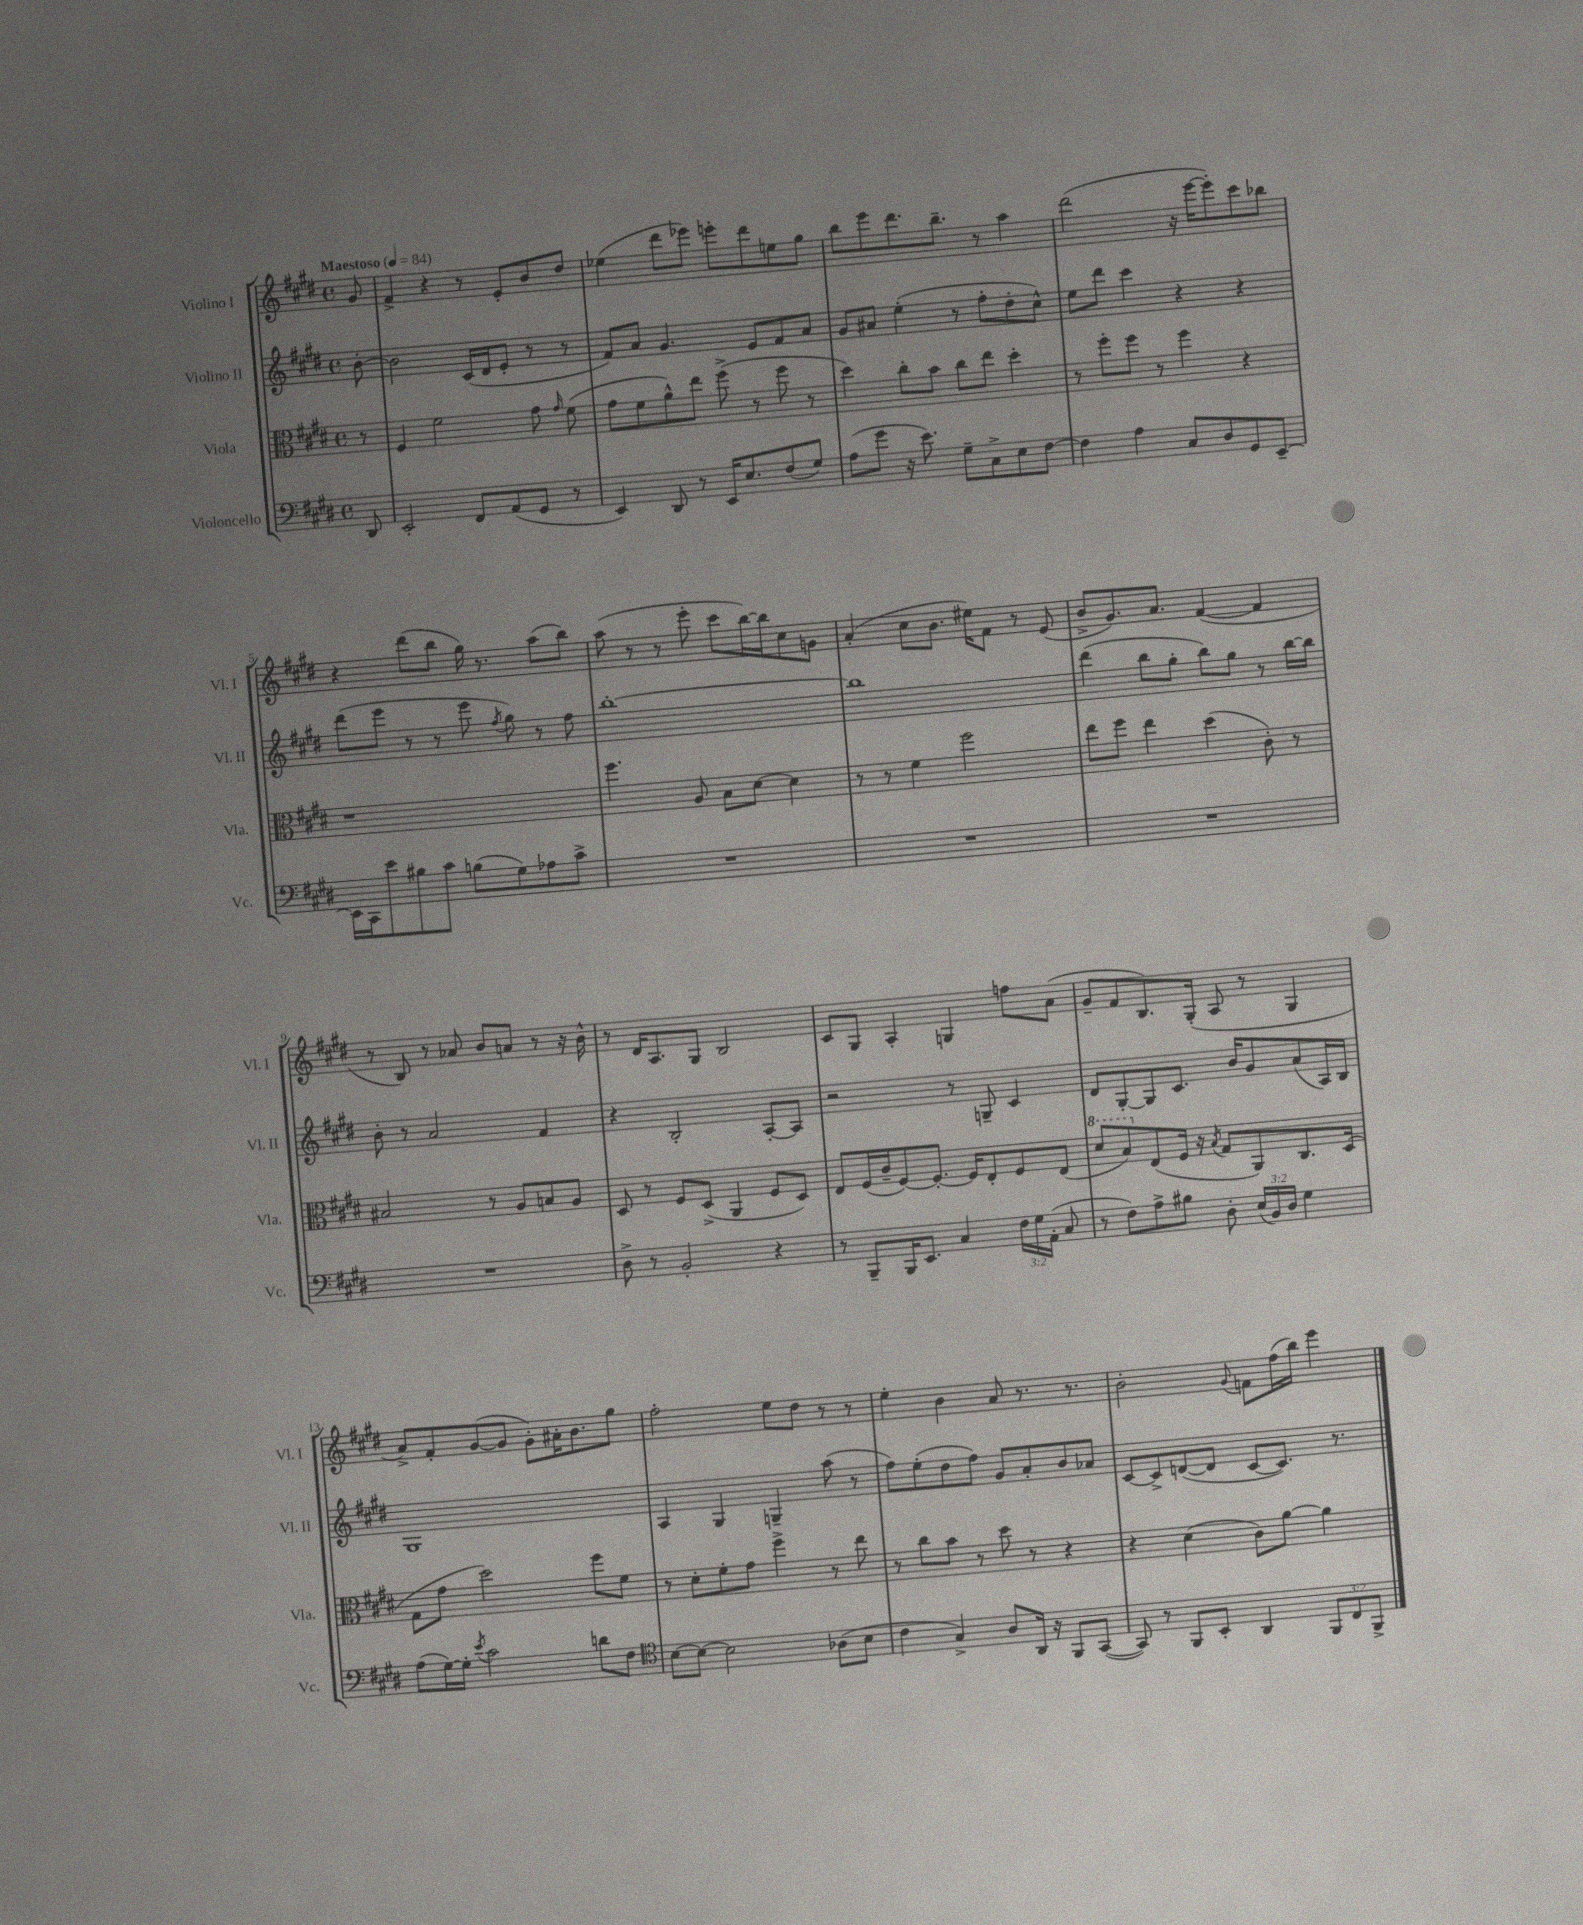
<<
\new StaffGroup <<
\new Staff = "s0" \with { instrumentName = "Violino I" shortInstrumentName = "Vl. I" } {
    \clef treble \key e \major \defaultTimeSignature \time 4/4 \partial 8 \tempo "Maestoso" 4 = 84
    \autoBeamOff gis'8 |
    fis'4-> r4 r8 e'8[-. b'8 dis''8] |
    ees''4( dis'''8[ ees'''8]) e'''8[-. dis'''8 e''8 gis''8] |
    b''8[ e'''8 dis'''8. b''8.]-- r8 a''4 |
    dis'''2( r16 e'''16[~ e'''8-.) cis'''8 bes''8] |
    r4 dis'''8[( b''8] gis''16) r8. a''8[( b''8]) |
    a''8( r8 r8 e'''8-. cis'''8[ b''16~) b''16 cis''8 g'8] |
    a'4-.( cis''8[ b'8.] eis''16[) fis'8] r8 e'8( |
    b'8[-> gis'8.) a'8.] fis'4~( fis'4 |
    r8 b8) r8 aes'8 b'8[ a'8] r8 r16 b'16-^ |
    r8 dis'16[ a8. gis8] b2 |
    cis'8[ gis8] a4-. g4 f''8[ a'8]( |
    gis'8[-- fis'8 b8.) gis16]-.( a8 r8 gis4 |
    a'8[->) fis'8-. gis'8~( gis'8] gis'8[-.) ais'16-. b'8. gis''8] |
    fis''2-. e''8[ dis''8] r8 r8 |
    e''4-. b'4 a'8 r8. r8. |
    b'2-. \appoggiatura { gis'8 } f'8[ fis''16( b''16]) e'''4 \bar "|." |
}
\new Staff = "s1" \with { instrumentName = "Violino II" shortInstrumentName = "Vl. II" } {
    \clef treble \key e \major \defaultTimeSignature \time 4/4 \partial 8
    \autoBeamOff b'8~-. |
    b'2 cis'16[( dis'16 e'8]-. r8 r8 |
    fis'8[) a'8] gis'4. e'8[ fis'8 a'8] |
    gis'8[ ais'8] e''4-.( r8 fis''8[-. dis''8-. cis''8]-^) |
    e''8[ dis'''8] cis'''4 r4 r4 |
    dis'''8[( e'''8] r8 r8 e'''8 \acciaccatura { fis''8 } gis''8) r8 fis''8 |
    b''1~-. |
    b''1 |
    dis'''4( b''8[ gis''8]-. b''8[) gis''8] r8 b''16[~ b''16] |
    b'8-. r8 a'2 fis'4 |
    r4 b2-. a8[~-. a8] |
    r2 r8 g8-- cis'4 |
    dis'8[ gis8~-. gis8 cis'8.] b'16[ gis'8 a'8( a16) b16] |
    gis1 |
    a4 gis4 g4-- a''8( r8 |
    fis''8[) e''8-.( dis''8 fis''8]) gis'8[ a'8-. b'8 aes'8] |
    cis'8[~ cis'8-> d'8~( d'8] cis'8[~ cis'8.]) r8. \bar "|." |
}
\new Staff = "s2" \with { instrumentName = "Viola" shortInstrumentName = "Vla." } {
    \clef alto \key e \major \defaultTimeSignature \time 4/4 \partial 8
    \autoBeamOff r8 |
    fis4 fis'2 gis'8 \grace { gis'16 } fis'8( |
    gis'8[ fis'8 a'8-^) e''8] fis''8->( r8 fis''8 r8 |
    dis''4) cis''8[-. b'8] cis''8[ e''8] dis''4-. |
    r8 fis''8[-. fis''8] r8 fis''4 r4 |
    r1 |
    fis''4. a8 b8[ dis'8]~ dis'4 |
    r8 r8 fis'4 fis''2 |
    e''8[ fis''8] e''4 dis''4( cis'8-.) r8 |
    bis2 r8 a8[ b8 a8] |
    dis8 r8 fis8[ dis8]->( a,4 fis8[ dis8]) |
    e8[ fis16( cis'16-- fis8~) fis8.]~-. fis16[ e8-. fis8 e8]( |
    \ottava #1 dis''8[ b'8) \ottava #0 e8( fis16] r16 \acciaccatura { b8 } gis8[ a,8) cis8. dis16]( |
    gis8[ gis'8] dis''2) fis''8[ fis'8] |
    r8 dis'8[-. fis'8-. gis'8] fis''4-> r8 e''8 |
    r8 cis''8[ b'8] r8 dis''8 r8 r4 |
    r4 dis'4( cis'8[) a'8]~ a'4 \bar "|." |
}
\new Staff = "s3" \with { instrumentName = "Violoncello" shortInstrumentName = "Vc." } {
    \clef bass \key e \major \defaultTimeSignature \time 4/4 \override Staff.TupletNumber.text = #tuplet-number::calc-fraction-text \partial 8
    \autoBeamOff dis,8 |
    e,2-. fis,8[ a,8( gis,8] r8 |
    e,4) dis,8 r8 e,16[ e8. fis8( gis8]) |
    a8[( gis'8] r16 e'8.) gis8[-- cis8-> e8 fis8]~ |
    fis4 a4 cis8[ dis8 gis,8 e,8]~-- |
    e,16[ cis,16 e'8 bis8 cis'8] b8[( gis8) aes8 cis'8]-> |
    R1 |
    R1 |
    R1 |
    R1 |
    dis8-> r8 b,2-. r4 |
    r8 b,,8[-- b,,16 e,8.] cis4 \tuplet 3/2 { fis16[ gis16 a,16]-.( } cis8 |
    r8 fis8[) a8-> bis8] dis8-. \tuplet 3/2 { e16[( b,16) dis16] } gis4 |
    a8[( gis16~) gis16]-. \acciaccatura { e'8 } cis'2 d'8[ fis8] |
    \clef tenor b8[~ b8]~ b2 aes8[( b8] |
    cis'4 gis4->) a8[ a,16] r16 fis,8[ gis,8]~( |
    gis,8) r8 fis,8[ b,8]-. a,4 \tuplet 3/2 { fis,8[ cis8 fis,8]-> } \bar "|." |
}
>>
>>
